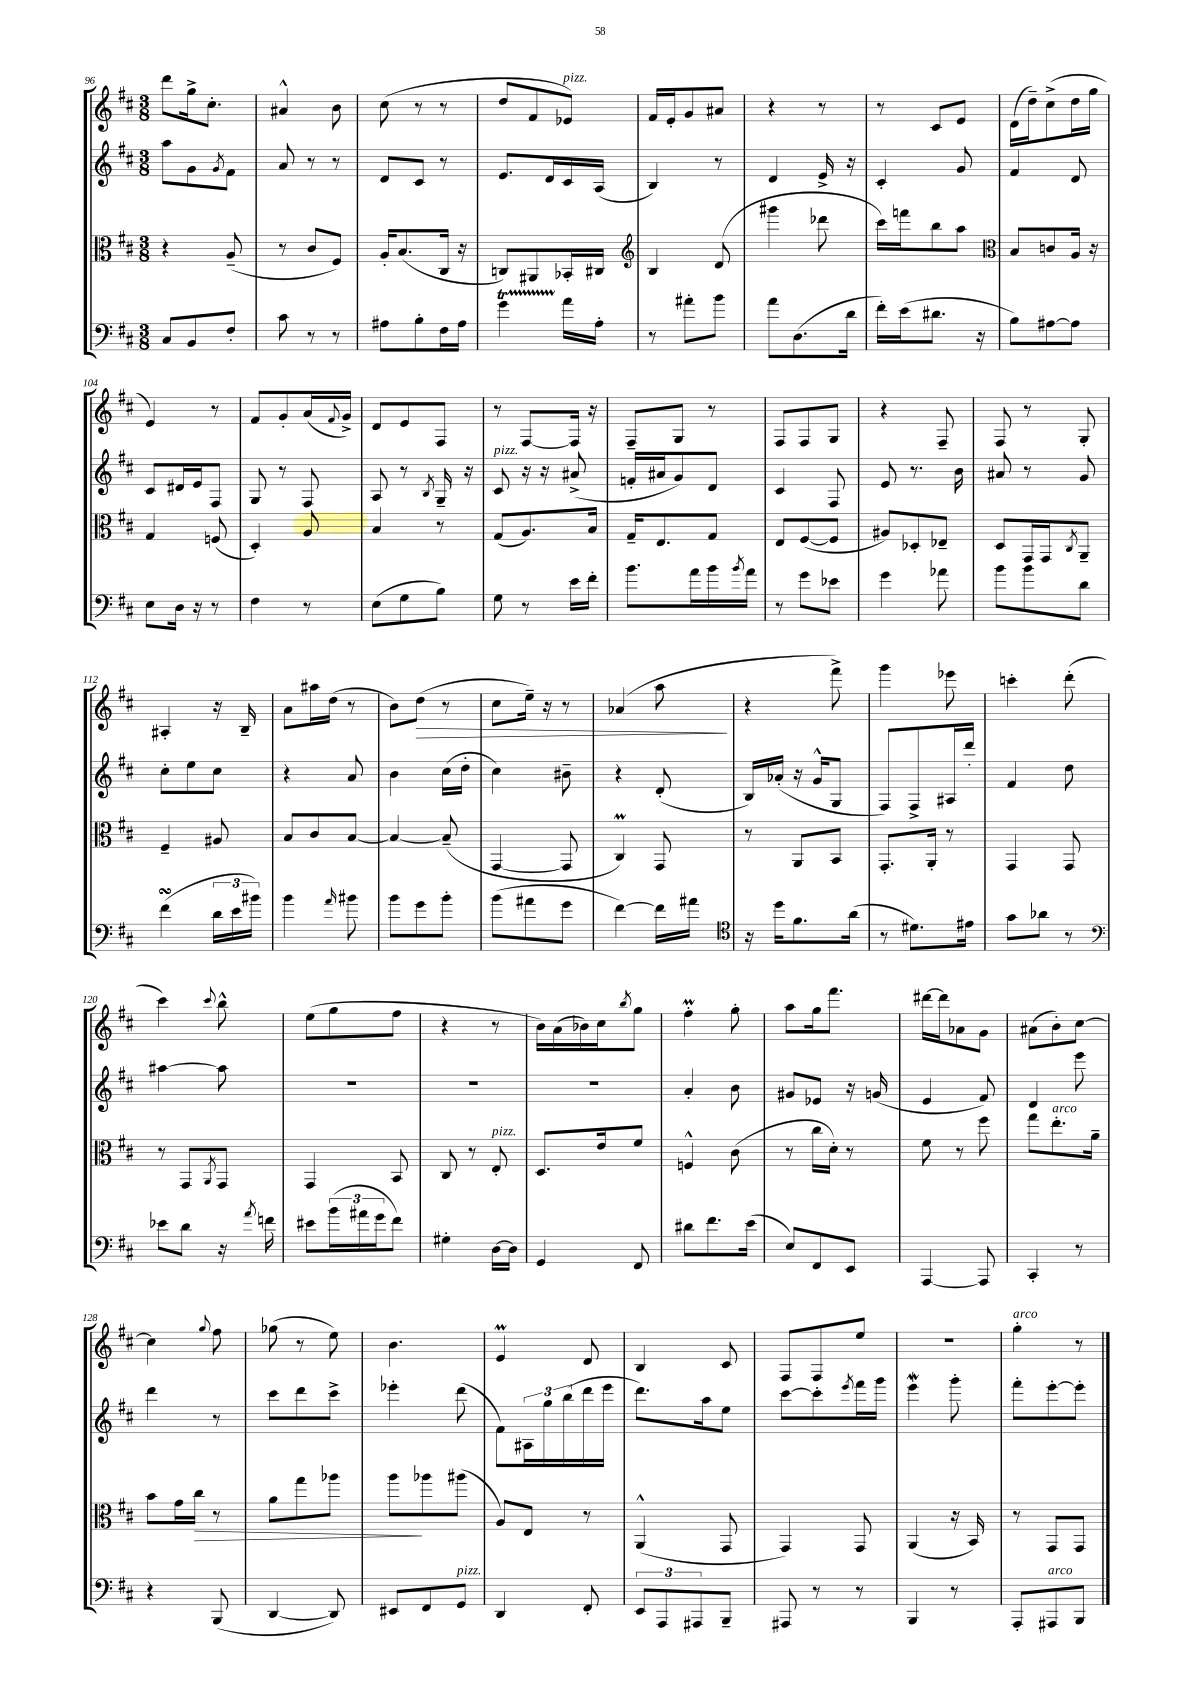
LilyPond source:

<<
\new StaffGroup <<
\new Staff = "s0" {
    \clef treble \key d \major \numericTimeSignature \time 3/8
    d'''8 g''16-> cis''8.-. |
    ais'4-^ b'8 |
    cis''8( r8 r8 |
    d''8 fis'8 ees'8^\markup { \italic "pizz." }) |
    fis'16 e'16-. g'8 ais'8 |
    r4 r8 |
    r8 cis'8 e'8 |
    d'16( d''16--) cis''8->( d''16 g''16 |
    e'4) r8 |
    fis'8 g'8-. a'16( \appoggiatura { fis'8 } g'16->) |
    d'8 e'8 fis8 |
    r8 fis8~ fis16 r16 |
    fis8-- g8 r8 |
    fis8 fis8 g8 |
    r4 fis8-- |
    fis8 r8 g8-. |
    ais4-. r16 b16-- |
    a'8 ais''16 d''16( r8 |
    b'8) d''8\>( r8 |
    cis''8 e''16--) r16 r8 |
    aes'4( a''8\! |
    r4 fis'''8->) |
    g'''4 ees'''8 |
    c'''4-. d'''8-.( |
    cis'''4) \appoggiatura { cis'''8 } b''8-^ |
    e''8( g''8 fis''8 |
    r4 r8 |
    b'16) a'16( bes'16) cis''16 \acciaccatura { b''8 } g''8 |
    fis''4-.\prall g''8-. |
    a''8 g''16 fis'''8. |
    dis'''16~ dis'''16 aes'8 g'8 |
    ais'8( b'8-.) cis''8~ |
    cis''4 \appoggiatura { g''8 } fis''8 |
    ges''8( r8 e''8) |
    b'4. |
    e'4\prall d'8 |
    b4 cis'8 |
    fis8 fis8 e''8 |
    R4. |
    g''4-.^\markup { \italic "arco" } r8 \bar "|." |
}
\new Staff = "s1" {
    \clef treble \key d \major \numericTimeSignature \time 3/8
    a''8 g'8 \acciaccatura { g'8 } fis'8 |
    a'8 r8 r8 |
    d'8 cis'8 r8 |
    e'8. d'16 cis'16 a16( |
    b4) r8 |
    d'4 e'16-> r16 |
    cis'4-. g'8 |
    fis'4 d'8 |
    cis'8 dis'16 e'16 fis8 |
    g8 r8 fis8 |
    a8 r8 \acciaccatura { b8 } g16-- r16 |
    cis'8^\markup { \italic "pizz." } r16 r16 ais'8->( |
    f'16-. ais'16 g'8) d'8 |
    cis'4 fis8 |
    e'8 r8. b'16 |
    ais'8 r8 g'8 |
    cis''8-. e''8 cis''8 |
    r4 a'8 |
    b'4 cis''16( d''16-. |
    cis''4) bis'8-- |
    r4 d'8-.( |
    b16) aes'16-.( r16 g'16-^ g8 |
    fis8) fis8-> ais16 d'''16-. |
    fis'4 d''8 |
    ais''4~ ais''8 |
    R4. |
    R4. |
    R4. |
    a'4-. b'8 |
    gis'8 ees'8 r16 g'16( |
    e'4 fis'8) |
    d'4 e'''8 |
    d'''4 r8 |
    cis'''8 d'''8 cis'''8-> |
    ees'''4-. d'''8( |
    fis'8) \tuplet 3/2 { ais16 g''16 b''16( } d'''16 e'''16 |
    d'''8.) a''16 e''8 |
    cis'''8~ cis'''8-. \acciaccatura { e'''8 } fis'''16 g'''16 |
    e'''4\mordent g'''8-. |
    fis'''8-. e'''8~-. e'''8-. \bar "|." |
}
\new Staff = "s2" {
    \clef alto \key d \major \numericTimeSignature \time 3/8
    r4 a8--( |
    r8 cis'8 fis8) |
    a16-. b8.( cis16 r16 |
    c8) ais,8 bes,16-. cis16 |
    \clef treble b4 d'8( |
    gis'''4 des'''8 |
    cis'''16) f'''16 b''8 a''8 |
    \clef alto b8 c'8 a16 r16 |
    g4 f8( |
    d4-.) a8 |
    b4 r8 |
    g8( a8.) b16 |
    g16-- e8. g8 |
    e8 fis8~( fis8 |
    ais8) des8-. ees8-- |
    d8 g,16 g,16 \acciaccatura { cis8 } a,8-- |
    fis4-- ais8 |
    b8 cis'8 b8~ |
    b4~ b8--( |
    g,4~ g,8 |
    cis4\prall) g,8 |
    r8 a,8 b,8 |
    g,8.-. a,16-. r8 |
    g,4 g,8 |
    r8 g,8 \acciaccatura { a,8 } g,8 |
    g,4 b,8 |
    cis8 r8 e8-.^\markup { \italic "pizz." } |
    d8. e'16 fis'8 |
    f4-^ cis'8( |
    r8 cis''16 d'16-.) r8 |
    fis'8 r8 fis''8 |
    g''8 e''8.-.^\markup { \italic "arco" } a'16-- |
    b'8 g'16 cis''16\> r8 |
    a'8 g''8 aes''8 |
    a''8\! aes''8 ais''8( |
    a8) e8 r8 |
    a,4-^( g,8 |
    g,4) g,8 |
    a,4( r16 b,16) |
    r8 g,8 g,8 \bar "|." |
}
\new Staff = "s3" {
    \clef bass \key d \major \numericTimeSignature \time 3/8
    cis8 b,8 fis8-. |
    cis'8 r8 r8 |
    ais8 b8-. fis16 ais16 |
    g'4\startTrillSpan a'16\stopTrillSpan a16-. |
    r8 ais'8-. b'8 |
    a'8 d8.( d'16 |
    fis'16-.) e'16( dis'8. r16 |
    b8) ais8~ ais8 |
    e8 d16 r16 r8 |
    fis4 r8 |
    e8( g8 b8) |
    g8 r8 e'16 fis'16-. |
    b'8. a'16 b'16 \acciaccatura { b'8 } a'16 |
    r8 g'8 ees'8 |
    g'4 aes'8 |
    b'8 b'8 d'8 |
    fis'4\turn( \tuplet 3/2 { d'16 e'16 bis'16) } |
    b'4 \grace { a'16 } bis'8 |
    b'8 g'8 b'8-. |
    b'8( ais'8 g'8 |
    fis'4~) fis'16 ais'16 |
    \clef tenor r16 d''16 fis'8. a'16( |
    r8 dis'8.) eis'16 |
    g'8 aes'8 r8 |
    \clef bass ees'8 d'8 r16 \acciaccatura { a'8 } f'16 |
    eis'8 \tuplet 3/2 { b'16( ais'16 g'16 } fis'8) |
    gis4-. d16~ d16 |
    g,4 fis,8 |
    dis'8 fis'8. e'16( |
    e8) fis,8 e,8 |
    a,,4~ a,,8 |
    cis,4-. r8 |
    r4 b,,8( |
    d,4~ d,8) |
    eis,8 fis,8 g,8^\markup { \italic "pizz." } |
    d,4 fis,8-. |
    \tuplet 3/2 { e,8 a,,8 ais,,8 } b,,8-- |
    ais,,8 r8 r8 |
    b,,4 r8 |
    a,,8-. ais,,8^\markup { \italic "arco" } b,,8 \bar "|." |
}
>>
>>
\layout { \context { \Score currentBarNumber = #96 } }
